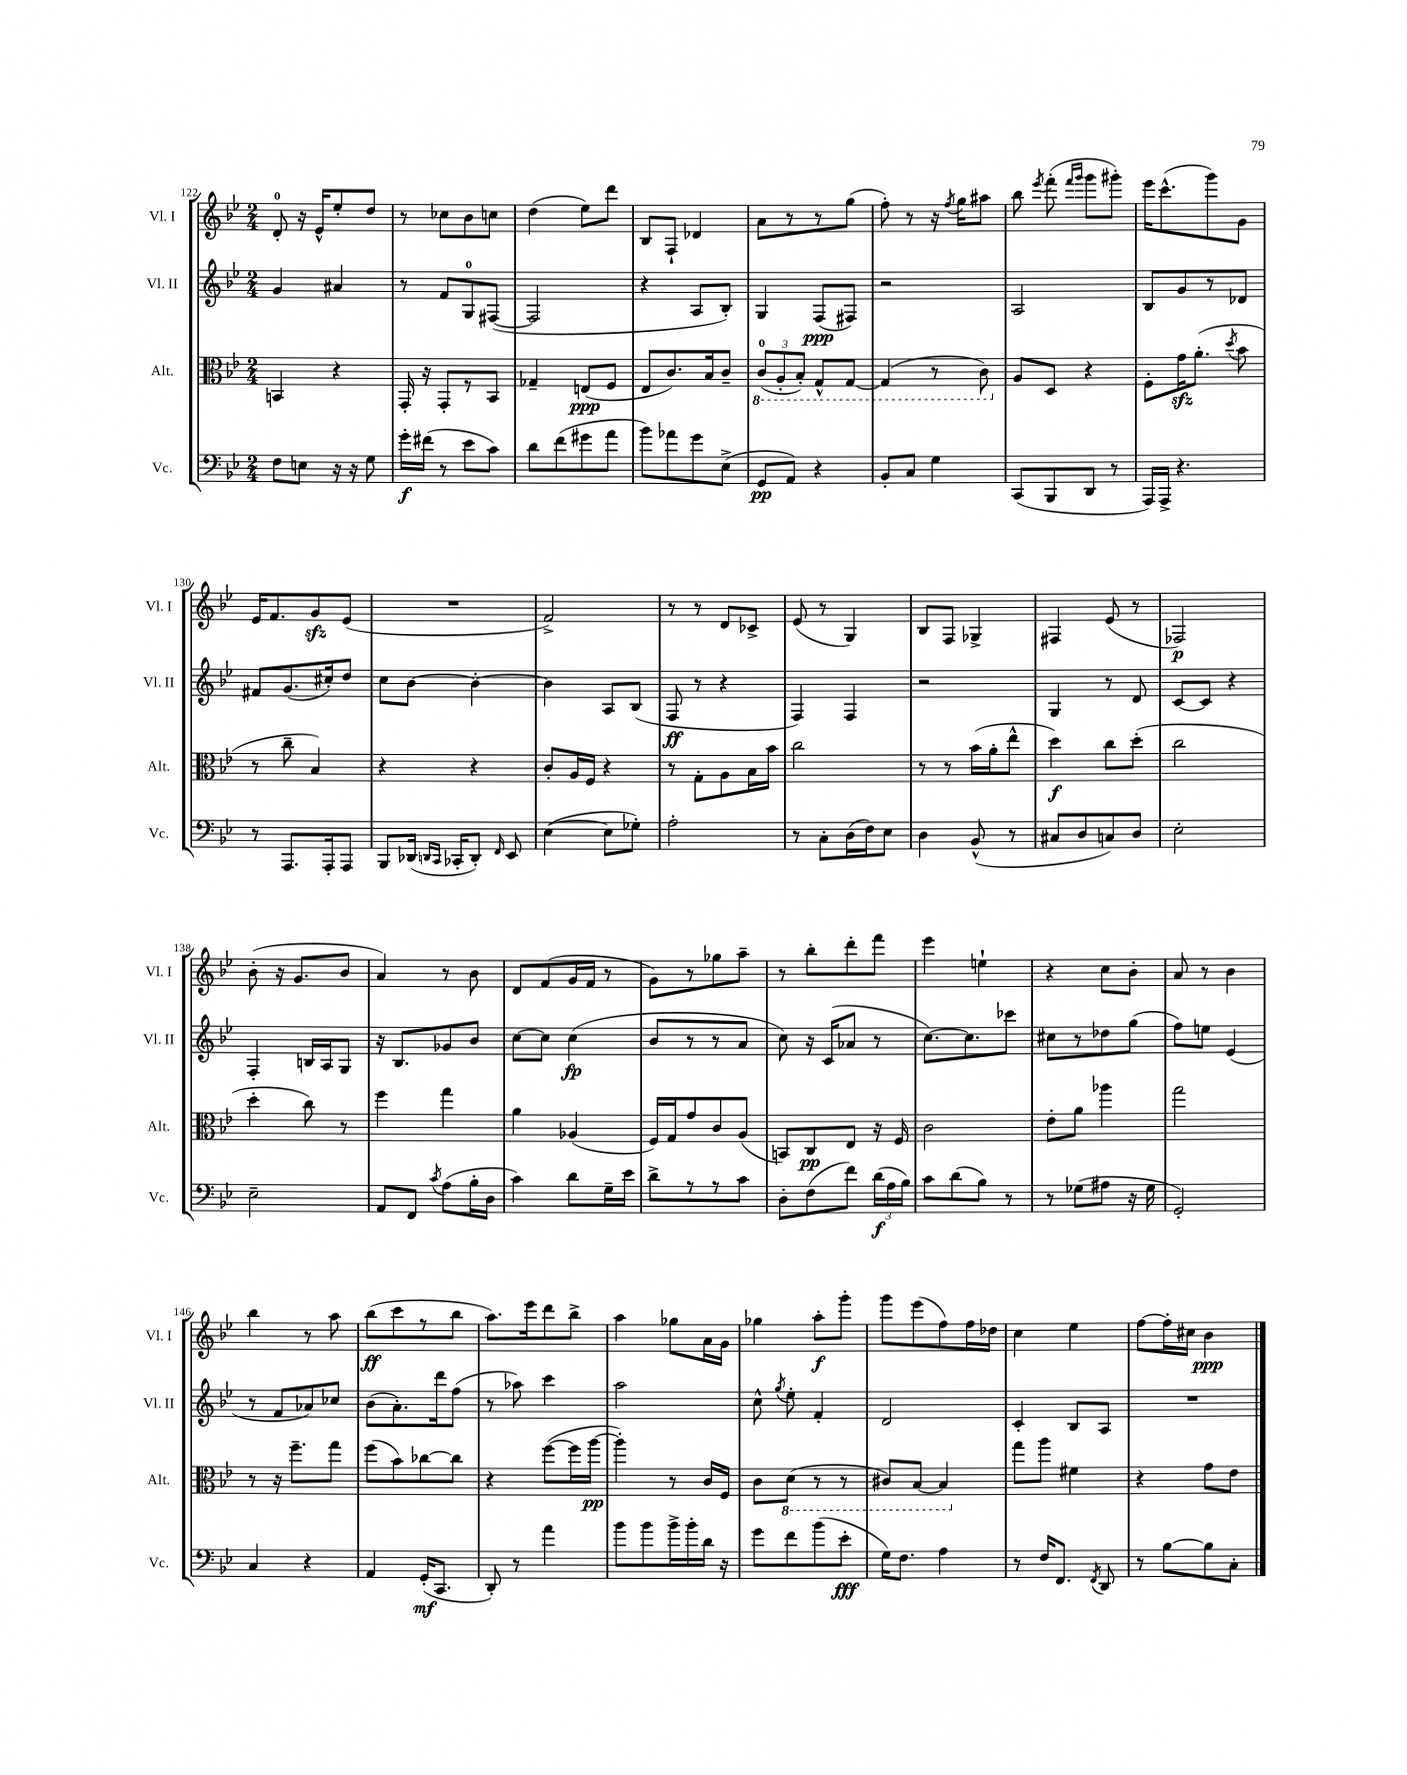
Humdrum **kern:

**kern	**kern	**kern	**kern
*staff4	*staff3	*staff2	*staff1
*clefF4	*clefC3	*clefG2	*clefG2
*k[b-e-]	*k[b-e-]	*k[b-e-]	*k[b-e-]
*M2/4	*M2/4	*M2/4	*M2/4
8F	4BB	4g	8d'
8E	.	.	16r
.	.	.	16e-^^
16r	4r	4a#	8ee-'
16r	.	.	.
8G	.	.	8dd
=	=	=	=
16g'	16GG'	8r	8r
(16f#	16r	.	.
8r	8GG'	8f	8cc-
8e-	8r	8G	8b-
8c)	8BB-	([8F#	8cc
=	=	=	=
8d	4G-~	2F#]	(4dd
(8f	.	.	.
8g#	(8E	.	8ee-)
8a	8F	.	8ddd
=	=	=	=
8b-)	8E-	4r	8B-
8a-	8.c)	.	8F`
8g	.	8A	4d-
.	16B-	.	.
(8E-^	8c~	8B-')	.
=	=	=	=
8GG	(12C	4G	8a
.	12AA'	.	.
8AA)	.	.	8r
.	12BB-')	.	.
4r	8GG^^	(8F	8r
.	[8GG	8F#)	(8gg
=	=	=	=
8BB-'	(4GG]	2r	8ff')
8C	.	.	8r
4G	8r	.	16r
.	.	.	8qff
.	.	.	16gg
.	8C)	.	8aa#
=	=	=	=
(8CC	8A	2A	8bb-
.	.	.	8qeee-
8BBB-	8D	.	(8fff'
.	.	.	16qqfff
.	.	.	16qqggg
8DD	4r	.	8ggg
8r	.	.	8ggg#')
=	=	=	=
16AAA)	8F'	8B-	16eee-
16AAA^	.	.	(8.ccc^^
4.r	16g	8g	.
.	(8.a'	.	.
.	.	8r	8ggg)
.	8qdd	.	.
.	8b-	8d-	8g
=	=	=	=
8r	8r	8f#	16e-
.	.	.	8.f
8.AAA	8cc~	(8.g	.
.	4B-)	.	8g
16AAA'	.	16cc#')	.
8AAA	.	8dd	(8e-
=	=	=	=
8BBB-	4r	8cc	2r
(16DD-	.	[8b-	.
16qqDD	.	.	.
16qqCC	.	.	.
16CC-'	.	.	.
8DD')	4r	4b-'_	.
16qqFF	.	.	.
8EE-	.	.	.
=	=	=	=
([4E-	8c'	4b-]	2f^)
.	16A	.	.
.	16F	.	.
8E-]	4r	8A	.
8G-')	.	(8B-	.
=	=	=	=
2A'	8r	8F	8r
.	8G'	8r	8r
.	8A	4r	8d
.	16B-	.	8c-^
.	16b-	.	.
=	=	=	=
8r	2cc	4F)	(8e-
8C'	.	.	8r
(16D	.	4F	4G)
16F)	.	.	.
8E-	.	.	.
=	=	=	=
4D	8r	2r	8B-
.	8r	.	8F
(8BB-^^	(16b-	.	4G-^
.	16a'	.	.
8r	8ee-^^	.	.
=	=	=	=
8C#	4dd)	4G	4F#
8D	.	.	.
8C)	8cc	8r	(8e-
8D	(8dd'	8d	8r
=	=	=	=
2E-'	2cc	[8c	2F-)
.	.	8c]	.
.	.	4r	.
=	=	=	=
2E-~	4dd'	4F'	(8b-'
.	.	.	16r
.	.	.	8.g
.	8cc)	16B	.
.	.	16A	.
.	8r	8G	8b-
=	=	=	=
8AA	4ff	16r	4a)
.	.	8.B-	.
8FF	.	.	.
8qc	.	.	.
(8A	4gg	8g-	8r
16B-'	.	8b-	8b-
16D	.	.	.
=	=	=	=
4c)	4a	[8cc	8d
.	.	8cc]	(8f
8d	(4A-	(4cc	16g
.	.	.	16f
16G~	.	.	8r
16e-	.	.	.
=	=	=	=
8d^	16F)	8b-	8g)
.	16G	.	.
8r	8g	8r	8r
8r	8c	8r	8gg-
8c	(8A	8a	8aa~
=	=	=	=
8D'	8BB)	8cc)	8r
(8F	8C	16r	8bb-'
.	.	(16c	.
8f)	8E-	8a-	8ddd'
(24d	16r	8r	8fff
24A	.	.	.
.	16F	.	.
24B-)	.	.	.
=	=	=	=
8c	2c	[8.cc)	4eee-
(8d	.	.	.
.	.	8.cc]	.
8B-)	.	.	4ee`
8r	.	8ccc-	.
=	=	=	=
8r	8e-'	8cc#	4r
(8G-	8a	8r	.
8A#	4aa-	8dd-	8cc
16r	.	(8gg	8b-'
16G-	.	.	.
=	=	=	=
2GG')	2gg	8ff)	8a
.	.	8ee	8r
.	.	(4e-	4b-
=	=	=	=
4C	8r	8r	4bb-
.	16r	8f	.
.	8.ff~	.	.
4r	.	8a-)	8r
.	8gg	8cc-	8aa
=	=	=	=
4AA	(8ff	(8b-	(8bb-
.	8b-)	8.a')	8ccc
(16GG'	[8cc-	.	8r
8.CC	.	16ddd	.
.	8cc-]	(8ff	8bb-
=	=	=	=
8DD')	4r	8r	8.aa)
8r	.	8aa-)	.
.	.	.	16eee-
4a	([8ff	4ccc	8ddd
.	16ff]	.	8bb-^
.	[16aa	.	.
=	=	=	=
8b-	4aa'])	2aa	4aa
8b-	.	.	.
16b-^	8r	.	8gg-
16b-'	.	.	.
16d	16c	.	16a
16r	16F	.	16g
=	=	=	=
8g	8c	8cc^^	4gg-
.	.	8qgg	.
8f	(8D	8ee-'	.
(8b-	8r	4f'	8aa'
8e-'	8r	.	8ggg'
=	=	=	=
16G)	8C#)	2d	8ggg
8.F	.	.	.
.	[8BB-	.	(8eee-
4A	4BB-]	.	8ff)
.	.	.	16ff
.	.	.	16dd-
=	=	=	=
8r	8gg	4c'	4cc
16F	8aa	.	.
8.FF	.	.	.
.	4f#	8B-	4ee-
8qFF	.	.	.
8DD	.	8A	.
=	=	=	=
8r	4r	2r	[8ff
[8B-	.	.	16ff']
.	.	.	16cc#
8B-]	8g	.	4b-
8C'	8e-	.	.
==	==	==	==
*-	*-	*-	*-
